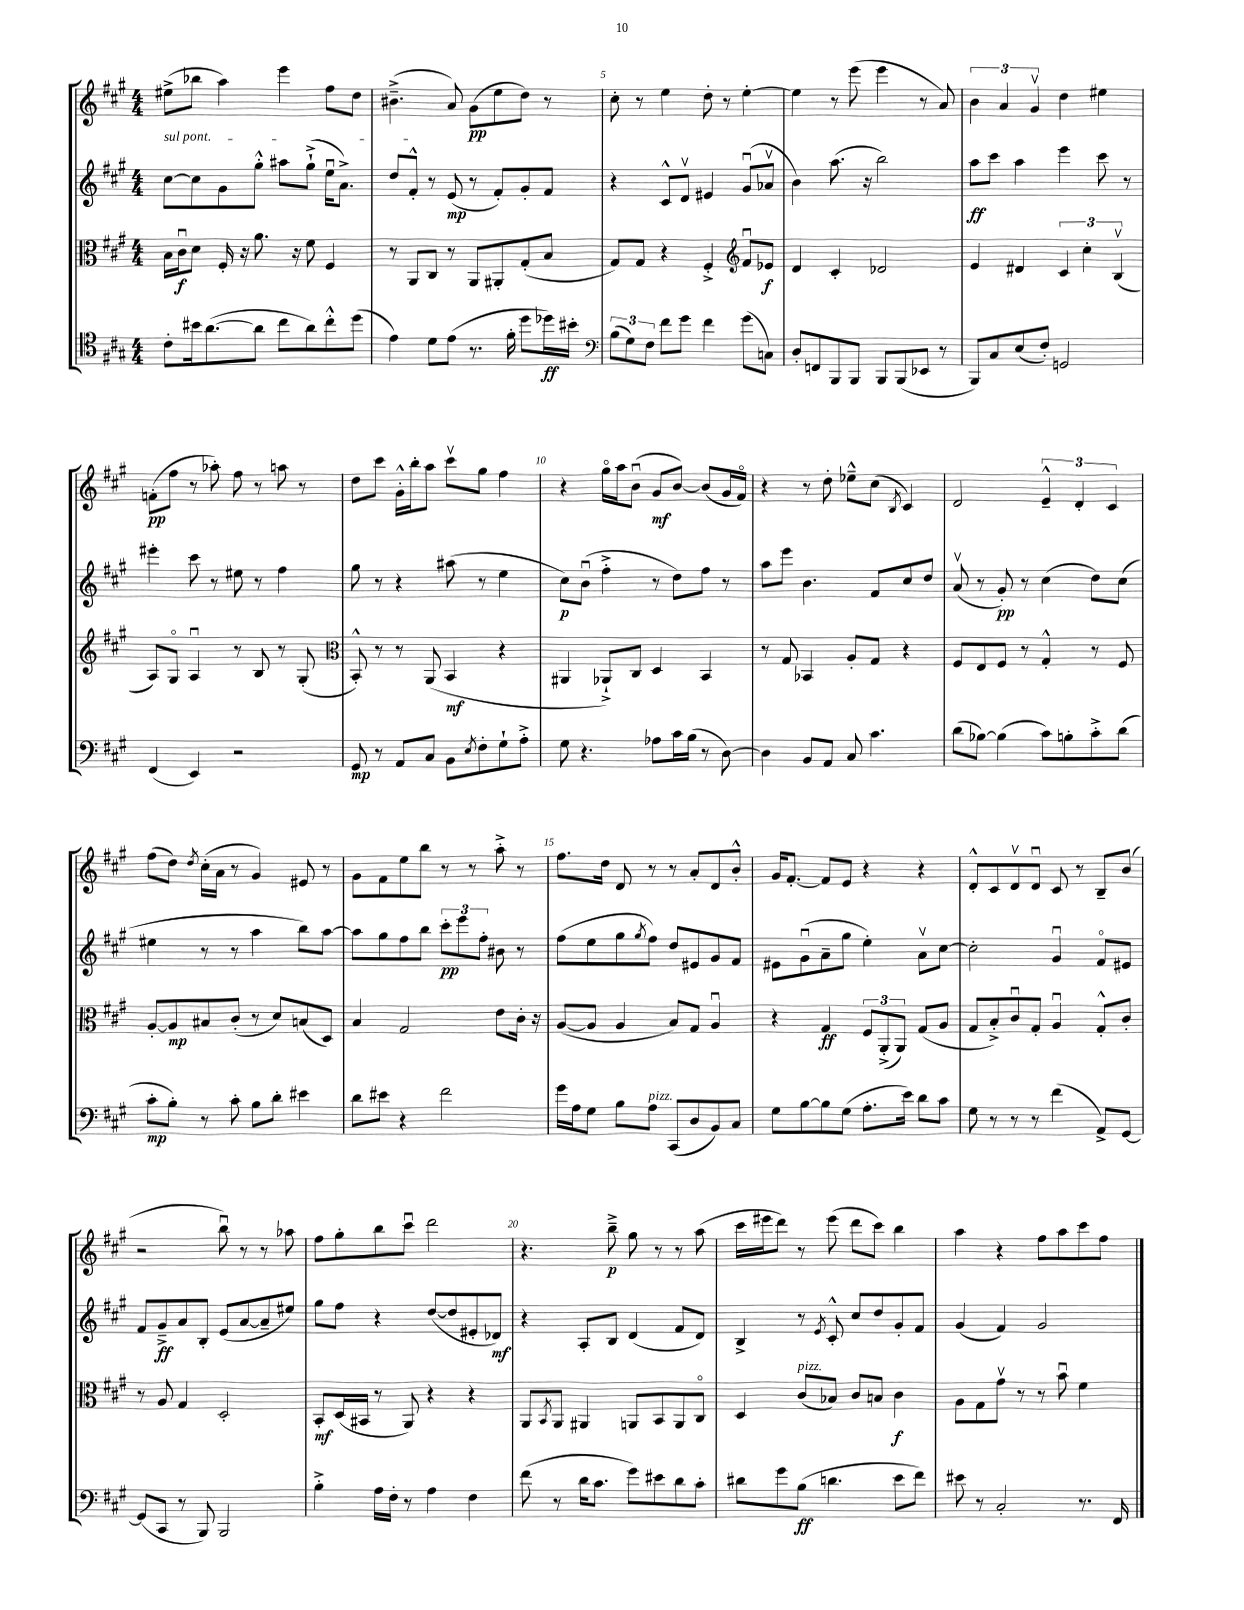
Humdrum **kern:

**kern	**dynam	**kern	**dynam	**kern	**dynam	**kern	**dynam
*part4	*part4	*part3	*part3	*part2	*part2	*part1	*part1
*staff4	*staff4	*staff3	*staff3	*staff2	*staff2	*staff1	*staff1
*clefC4	*	*clefC3	*	*clefG2	*	*clefG2	*
*k[f#c#g#]	*	*k[f#c#g#]	*	*k[f#c#g#]	*	*k[f#c#g#]	*
*M4/4	*	*M4/4	*	*M4/4	*	*M4/4	*
=3	=3	=3	=3	=3	=3	=3	=3
!	!	!	!	!LO:TX:a:i:t=sul pont.	!	!	!
8c#'\L	.	16B\LL	.	[8cc#\L	.	(8ee#X^\L	.
.	.	16c#u\J	f	.	.	.	.
16b#X\k	.	8d\J	.	8cc#\]	.	8bb-X\J	.
([8.a\	.	.	.	.	.	.	.
.	.	16F#'/	.	8g#\	.	4aa\)	.
.	.	16r	.	.	.	.	.
8a\J]	.	8.a\	.	8gg#'^^\J	.	.	.
8cc#\L	.	.	.	8aa#X\L	.	4eee\	.
.	.	16r	.	.	.	.	.
8a\)	.	8f#\	.	(8gg#`^\J	.	.	.
8cc#'^^\	.	4F#/	.	16eeu\KL	.	8ff#\L	.
.	.	.	.	8.a^\J)	.	.	.
(8dd\J	.	.	.	.	.	8dd\J	.
=4	=4	=4	=4	=4	=4	=4	=4
4e\)	.	8r	.	8dd/L	.	(4.b#X~^\	.
.	.	8AA/L	.	8f#'^^/J	.	.	.
8d\L	.	8C#/J	.	8r	.	.	.
(8e\J	.	8r	.	(8e/	mp	8a/)	.
8.r	.	8AA/L	.	8r	.	(8g#\L	pp
.	.	8AA#X'/	.	8f#'/L)	.	8ee\	.
16f#'\	.	.	.	.	.	.	.
8dd\L	.	(8G#'/	.	8g#'/	.	8dd\J)	.
16dd-X\L)	ff	8B/J	.	8f#/J	.	8r	.
16b#X'\JJ	.	.	.	.	.	.	.
=5	=5	=5	=5	=5	=5	=5	=5
*clefF4	*	*	*	*	*	*	*
(12B\L	.	8G#/L)	.	4r	.	8cc#'\	.
12G#\)	.	.	.	.	.	.	.
.	.	8G#/J	.	.	.	8r	.
12F#\J	.	.	.	.	.	.	.
8f#\L	.	4r	.	8c#^^/L	.	4ee\	.
8g#\J	.	.	.	8dv/J	.	.	.
4f#\	.	4F#'^/	.	4e#X/	.	8dd'\	.
.	.	.	.	.	.	8r	.
*	*	*clefG2	*	*	*	*	*
(8g#\L	.	8f#u/L	.	(8g#u/L	.	[4ee'\	.
8Cn\J)	.	8e-X/J	f	8a-Xv/J	.	.	.
=6	=6	=6	=6	=6	=6	=6	=6
8D'/L	.	4d/	.	4b\)	.	4ee\]	.
8FFn/	.	.	.	.	.	.	.
8BBB/	.	4c#'/	.	(8.aa\	.	8r	.
8BBB/J	.	.	.	.	.	(8eee\	.
.	.	.	.	16r	.	.	.
8BBB/L	.	2d-X/	.	2bb\)	.	4eee\	.
(8BBB/	.	.	.	.	.	.	.
8EE-X/J	.	.	.	.	.	8r	.
8r	.	.	.	.	.	8a/)	.
=7	=7	=7	=7	=7	=7	=7	=7
8BBB/L)	.	4e/	.	8aa\L	ff	6b\	.
8C#/	.	.	.	8ccc#\J	.	.	.
.	.	.	.	.	.	6a/	.
(8E/	.	4d#X/	.	4aa\	.	.	.
.	.	.	.	.	.	6g#v/	.
8F#'/J)	.	.	.	.	.	.	.
2GGn/	.	6c#/	.	4eee\	.	4dd\	.
.	.	6cc#'\	.	.	.	.	.
.	.	.	.	8ccc#\	.	4ee#X\	.
.	.	(6Bv/	.	.	.	.	.
.	.	.	.	8r	.	.	.
!!LO:LB:g=z
=8	=8	=8	=8	=8	=8	=8	=8
(4FF#/	.	8A/L)	.	4eee#X'\	.	(8fn'\L	pp
.	.	8G#/J	.	.	.	8ff#\J	.
4EE/)	.	4Au/	.	8ccc#\	.	8r	.
.	.	.	.	8r	.	8aa-X'\)	.
2r	.	8r	.	8ee#X\	.	8ff#\	.
.	.	8B/	.	8r	.	8r	.
.	.	8r	.	4ff#\	.	8aan\	.
.	.	(8G#'/	.	.	.	8r	.
=9	=9	=9	=9	=9	=9	=9	=9
*	*	*clefC3	*	*	*	*	*
8GG#/	mp	8BB'^^/)	.	8gg#\	.	8dd\L	.
8r	.	8r	.	8r	.	8ccc#\J	.
8AA/L	.	8r	.	4r	.	16g#'^^\LL	.
.	.	.	.	.	.	16bb'\J	.
8C#/J	.	(8AA/	.	.	.	8aa\J	.
8BB\L	.	4BB/	mf	(8aa#X\	.	8ccc#v\L	.
8qE/	.	.	.	.	.	.	.
8F#'\	.	.	.	8r	.	8gg#\J	.
8G#`\	.	4r	.	4ee\	.	4ff#\	.
8A'^\J	.	.	.	.	.	.	.
=10	=10	=10	=10	=10	=10	=10	=10
8G#\	.	4AA#X/	.	8cc#\L)	p	4r	.
4.r	.	.	.	(8bu\J	.	.	.
.	.	8AA-X`^/L)	.	4ff#'^\	.	16gg#\LL	.
.	.	.	.	.	.	16aa\J	.
.	.	8C#/J	.	.	.	(8bu\J	.
8A-X\L	.	4D/	.	8r	.	8g#/L	mf
16c#\L	.	.	.	8dd\L)	.	[8b/J)	.
(16B\JJ	.	.	.	.	.	.	.
8r	.	4BB/	.	8ff#\J	.	(8b/L]	.
[8D\)	.	.	.	8r	.	16g#/L	.
.	.	.	.	.	.	16f#/JJ)	.
=11	=11	=11	=11	=11	=11	=11	=11
4D\]	.	8r	.	8aa\L	.	4r	.
.	.	8G#/	.	8eee\J	.	.	.
8BB/L	.	4BB-X/	.	4.b\	.	8r	.
8AA/J	.	.	.	.	.	8dd'\	.
8C#/	.	8A'/L	.	.	.	8ee-X~^^\L	.
4.c#\	.	8G#/J	.	8f#/L	.	(8cc#\J	.
.	.	.	.	.	.	8qB/	.
.	.	4r	.	8cc#/	.	4c#/)	.
.	.	.	.	8dd/J	.	.	.
=12	=12	=12	=12	=12	=12	=12	=12
(8d\L	.	8F#/L	.	(8av/	.	2d/	.
[8B-X\J)	.	8E/	.	8r	.	.	.
(4B-\]	.	8F#/J	.	8g#'/)	pp	.	.
.	.	8r	.	8r	.	.	.
8c#\L)	.	4G#'^^/	.	(4cc#\	.	6e~^^/	.
8Bn'\	.	.	.	.	.	.	.
.	.	.	.	.	.	6d'/	.
8c#'^\	.	8r	.	8dd\L)	.	.	.
.	.	.	.	.	.	6c#/	.
(8d\J	.	8F#/	.	(8cc#\J	.	.	.
!!LO:LB:g=z
=13	=13	=13	=13	=13	=13	=13	=13
8c#'\L	mp	[8A'/L	.	4ee#X\	.	(8ff#\L	.
8B'\J)	.	8A/]	mp	.	.	8dd\J)	.
.	.	.	.	.	.	8qdd/	.
8r	.	8B#X/	.	8r	.	(16cc#'\LL	.
.	.	.	.	.	.	16a\JJ	.
8c#'\	.	(8c#'/J	.	8r	.	8r	.
8B\L	.	8r	.	4aa\	.	4g#/)	.
8d'\J	.	8d/L)	.	.	.	.	.
4e#X\	.	(8Bn/	.	8bb\L)	.	8e#X/	.
.	.	8D/J)	.	[8aa\J	.	8r	.
=14	=14	=14	=14	=14	=14	=14	=14
8d\L	.	4B/	.	8aa\L]	.	8g#\L	.
8e#X\J	.	.	.	8gg#\	.	8f#\	.
4r	.	2G#/	.	8ff#\	.	8ee\	.
.	.	.	.	8bb\J	.	8bb\J	.
2f#\	.	.	.	12ccc#'\L	pp	8r	.
.	.	.	.	12eee\	.	.	.
.	.	.	.	.	.	8r	.
.	.	.	.	12ff#'\J	.	.	.
.	.	8e\L	.	8b#X\	.	8aa'^\	.
.	.	16c#'\Jk	.	8r	.	8r	.
.	.	16r	.	.	.	.	.
=15	=15	=15	=15	=15	=15	=15	=15
16g#\LL	.	([8A/L	.	(8ff#\L	.	8.ff#\L	.
16A\J	.	.	.	.	.	.	.
8G#\J	.	8A/J]	.	8ee\	.	.	.
.	.	.	.	.	.	16dd\Jk	.
8B\L	.	4A/	.	8gg#\	.	8d/	.
.	.	.	.	8qgg#/	.	.	.
!LO:TX:a:i:t=pizz.	!	!	!	!	!	!	!
8A\J	.	.	.	8ff#\J)	.	8r	.
(8CC#/L	.	8B/L)	.	8dd/L	.	8r	.
8D/	.	8G#/J	.	8e#X/	.	8a'/L	.
8BB/)	.	4Au/	.	8g#/	.	8d/	.
8C#/J	.	.	.	8f#/J	.	8b'^^/J	.
=16	=16	=16	=16	=16	=16	=16	=16
8G#\L	.	4r	.	8e#X\L	.	16g#/KL	.
.	.	.	.	.	.	[8.f#'/J	.
[8B\	.	.	.	(8g#u\	.	.	.
8B\]	.	4G#/	ff	8a~\	.	8f#/L]	.
(8G#\J	.	.	.	8gg#\J	.	8e/J	.
8.A'\L	.	12F#/L	.	4ee'\)	.	4r	.
.	.	(12AA'^/	.	.	.	.	.
.	.	12AA/J)	.	.	.	.	.
16e\Jk)	.	.	.	.	.	.	.
8d\L	.	(8G#/L	.	8av\L	.	4r	.
8c#\J	.	8A/J	.	[8cc#\J	.	.	.
=17	=17	=17	=17	=17	=17	=17	=17
8G#\	.	8G#/L	.	2cc#'\]	.	8d'^^/L	.
8r	.	8B'^/)	.	.	.	8c#/	.
8r	.	8c#u/	.	.	.	8dv/	.
8r	.	8G#'/J	.	.	.	8du/J	.
(4f#\	.	4Au/	.	4g#u/	.	8c#/	.
.	.	.	.	.	.	8r	.
8AA^/L)	.	8G#'^^/L	.	8f#/L	.	8B~/L	.
[8GG#/J	.	8c#'/J	.	8e#X/J	.	(8b/J	.
!!LO:LB:g=z
=18	=18	=18	=18	=18	=18	=18	=18
(8GG#/L]	.	8r	.	8f#/L	.	2r	.
8CC#/J	.	8A/	.	8g#~^/	ff	.	.
8r	.	4G#/	.	8a/	.	.	.
8BBB/)	.	.	.	8B'/J	.	.	.
2BBB/	.	2D'/	.	(8e/L	.	8bbu\)	.
.	.	.	.	[8a/	.	8r	.
.	.	.	.	8a~/]	.	8r	.
.	.	.	.	8ee#X/J)	.	8aa-X\	.
=19	=19	=19	=19	=19	=19	=19	=19
4B'^\	.	8BB'/L	mf	8gg#\L	.	8ff#\L	.
.	.	(16D/L	.	8ff#\J	.	8gg#'\	.
.	.	16BB#X/JJ	.	.	.	.	.
16A\LL	.	8r	.	4r	.	8bb\	.
16F#'\JJ	.	.	.	.	.	.	.
8r	.	8AA/)	.	.	.	8ccc#u\J	.
4A\	.	4r	.	([8dd/L	.	2ddd\	.
.	.	.	.	8dd/]	.	.	.
4F#\	.	4r	.	8e#X'/	.	.	.
.	.	.	.	8d-X/J)	mf	.	.
=20	=20	=20	=20	=20	=20	=20	=20
(8f#\	.	8AA/L	.	4r	.	4.r	.
.	.	8qBB/	.	.	.	.	.
8r	.	8AA/J	.	.	.	.	.
16d\KL	.	4AA#X/	.	8A'/L	.	.	.
8.c#\J	.	.	.	.	.	.	.
.	.	.	.	8B/J	.	8bb~^\	p
8g#\L)	.	8AAn/L	.	(4d/	.	8gg#\	.
8e#X\	.	8BB/	.	.	.	8r	.
8d\	.	8AA/	.	8f#/L	.	8r	.
8c#'\J	.	8C#/J	.	8d/J)	.	(8aa\	.
=21	=21	=21	=21	=21	=21	=21	=21
8d#X\L	.	4D/	.	4B^/	.	16ccc#\LL	.
.	.	.	.	.	.	16eee#X\J	.
8g#\	.	.	.	.	.	8ddd\J)	.
!	!	!LO:TX:a:i:t=pizz.	!	!	!	!	!
(8B\J	ff	(8c#/L	.	8r	.	8r	.
.	.	.	.	8qe/	.	.	.
4.dn\	.	8B-X/J)	.	8c#'^^/	.	(8eee#\	.
.	.	8c#/L	.	8cc#/L	.	8ddd\L	.
.	.	8Bn/J	.	8dd/	.	8ccc#\J)	.
8e\L	.	4c#\	f	8g#'/	.	4bb\	.
8f#\J)	.	.	.	8f#/J	.	.	.
=22	=22	=22	=22	=22	=22	=22	=22
8e#X\	.	8A\L	.	(4g#/	.	4aa\	.
8r	.	8G#\	.	.	.	.	.
2C#'/	.	8g#v\J	.	4f#/)	.	4r	.
.	.	8r	.	.	.	.	.
.	.	8r	.	2g#/	.	8ff#\L	.
.	.	8bu\	.	.	.	8aa\	.
8.r	.	4f#\	.	.	.	8ccc#\	.
.	.	.	.	.	.	8ff#\J	.
16FF#/	.	.	.	.	.	.	.
==	==	==	==	==	==	==	==
*-	*-	*-	*-	*-	*-	*-	*-
